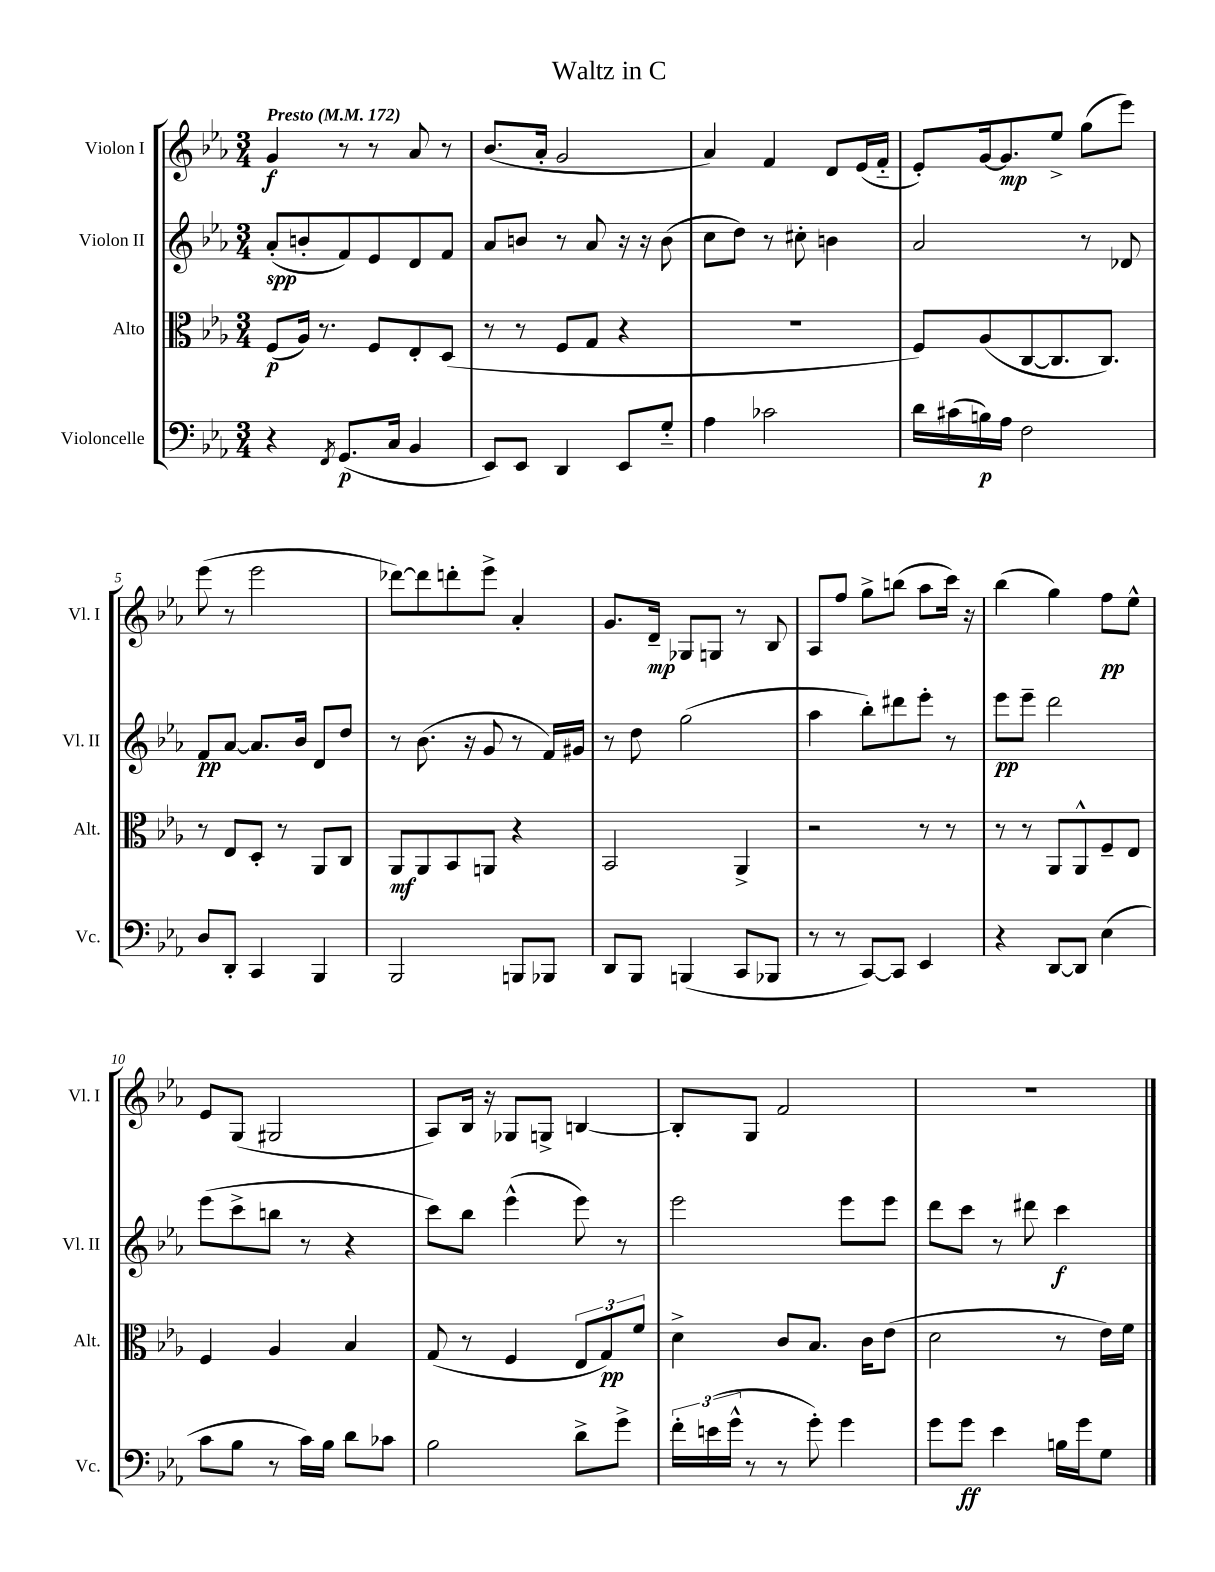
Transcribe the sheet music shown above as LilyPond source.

\header { title = "Waltz in C" }
<<
\new StaffGroup <<
\new Staff = "s0" \with { instrumentName = "Violon I" shortInstrumentName = "Vl. I" } {
    \clef treble \key ees \major \numericTimeSignature \time 3/4 \tempo "Presto" 4 = 172
    g'4\f r8 r8 aes'8 r8 |
    bes'8.( aes'16-. g'2 |
    aes'4) f'4 d'8 ees'16( f'16-_ |
    ees'8-.) g'16~ g'8.\mp ees''8-> g''8( ees'''8) |
    ees'''8( r8 ees'''2 |
    des'''8~) des'''8 d'''8-. ees'''8-> aes'4-. |
    g'8. d'16--\mp ges8 g8 r8 bes8 |
    aes8 f''8 g''8-> b''8( aes''8 c'''16) r16 |
    bes''4( g''4) f''8\pp ees''8-^ |
    ees'8 g8( gis2 |
    aes8) bes16 r16 ges8 g8-> b4~ |
    b8-. g8 f'2 |
    R2. \bar "|." |
}
\new Staff = "s1" \with { instrumentName = "Violon II" shortInstrumentName = "Vl. II" } {
    \clef treble \key ees \major \numericTimeSignature \time 3/4
    aes'8-.\spp( b'8-. f'8) ees'8 d'8 f'8 |
    aes'8 b'8 r8 aes'8 r16 r16 b'8( |
    c''8 d''8) r8 cis''8-. b'4 |
    aes'2 r8 des'8 |
    f'8\pp aes'8~ aes'8. bes'16 d'8 d''8 |
    r8 bes'8.( r16 g'8 r8 f'16) gis'16 |
    r8 d''8 g''2( |
    aes''4 bes''8-.) dis'''8 ees'''8-. r8 |
    ees'''8\pp ees'''8-- d'''2 |
    ees'''8( c'''8-> b''8 r8 r4 |
    c'''8) bes''8 ees'''4-^( ees'''8) r8 |
    ees'''2 ees'''8 ees'''8 |
    d'''8 c'''8 r8 dis'''8 c'''4\f \bar "|." |
}
\new Staff = "s2" \with { instrumentName = "Alto" shortInstrumentName = "Alt." } {
    \clef alto \key ees \major \numericTimeSignature \time 3/4
    f8\p( aes16) r8. f8 ees8-. d8( |
    r8 r8 f8 g8 r4 |
    R2. |
    f8) aes8( c8~ c8. c8.) |
    r8 ees8 d8-. r8 aes,8 c8 |
    aes,8\mf aes,8 bes,8 a,8 r4 |
    bes,2 aes,4-> |
    r2 r8 r8 |
    r8 r8 aes,8 aes,8-^ f8-- ees8 |
    f4 aes4 bes4 |
    g8( r8 f4 \tuplet 3/2 { ees8 g8\pp) f'8 } |
    d'4-> c'8 bes8. c'16 ees'8( |
    d'2 r8 ees'16) f'16 \bar "|." |
}
\new Staff = "s3" \with { instrumentName = "Violoncelle" shortInstrumentName = "Vc." } {
    \clef bass \key ees \major \numericTimeSignature \time 3/4
    r4 \acciaccatura { f,8 } g,8.\p( c16 bes,4 |
    ees,8) ees,8 d,4 ees,8 g8-_ |
    aes4 ces'2 |
    d'16 cis'16( b16\p) aes16 f2 |
    d8 d,8-. c,4 bes,,4 |
    bes,,2 b,,8 bes,,8 |
    d,8 bes,,8 b,,4( c,8 bes,,8 |
    r8 r8 c,8~) c,8 ees,4 |
    r4 d,8~ d,8 ees4( |
    c'8 bes8 r8 c'16) bes16 d'8 ces'8 |
    bes2 d'8-> g'8-> |
    \tuplet 3/2 { f'16-. e'16( g'16-^ } r8 r8 g'8-.) g'4 |
    g'8 g'8\ff ees'4 b16 g'16 g8 \bar "|." |
}
>>
>>
